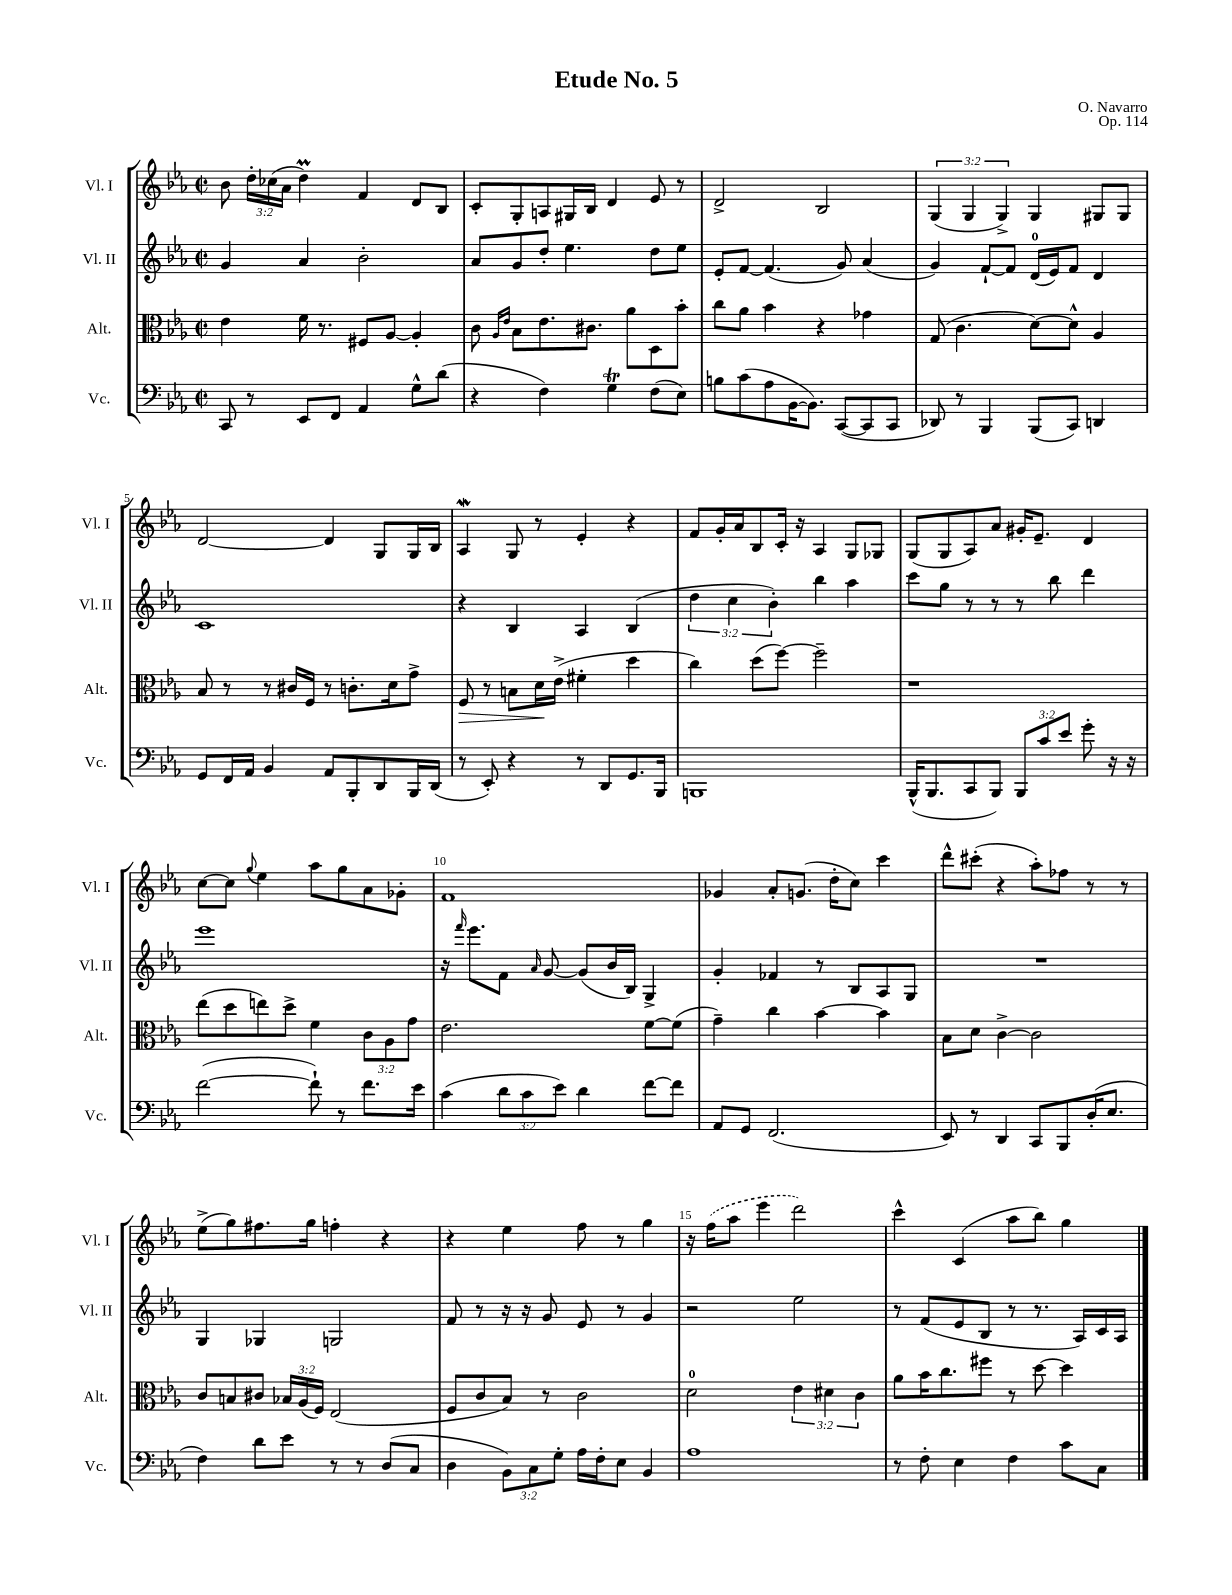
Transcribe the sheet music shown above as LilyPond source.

\header { title = "Etude No. 5" composer = "O. Navarro" opus = "Op. 114" }
<<
\new StaffGroup <<
\new Staff = "s0" \with { instrumentName = "Vl. I" shortInstrumentName = "Vl. I" } {
    \clef treble \key ees \major \defaultTimeSignature \time 2/2 \override Staff.TupletNumber.text = #tuplet-number::calc-fraction-text
    \autoBeamOff bes'8 \tuplet 3/2 { d''16[-. ces''16( aes'16] } d''4\prall) f'4 d'8[ bes8] |
    c'8[-. g8-. a8 gis16 bes16] d'4 ees'8 r8 |
    d'2-> bes2 |
    \tuplet 3/2 { g4( g4 g4->) } g4 gis8[ gis8] |
    d'2~ d'4 g8[ g16 bes16] |
    aes4\mordent g8 r8 ees'4-. r4 |
    f'8[ g'16-. aes'16 bes8 c'16]-. r16 aes4 g8[ ges8] |
    g8[( g8 aes8) aes'8] gis'16[-. ees'8.]-- d'4 |
    c''8[~ c''8] \appoggiatura { g''8 } ees''4 aes''8[ g''8 aes'8 ges'8]-. |
    f'1 |
    ges'4 aes'8[-. g'8.]( d''16[-. c''8]) c'''4 |
    d'''8[-^ cis'''8]-.( r4 aes''8[-.) fes''8] r8 r8 |
    ees''8[->( g''8) fis''8. g''16] f''4-. r4 |
    r4 ees''4 f''8 r8 g''4 |
    r16 \once \slurDashed f''16[( aes''8] ees'''4 d'''2) |
    c'''4-^ c'4( aes''8[ bes''8]) g''4 \bar "|." |
}
\new Staff = "s1" \with { instrumentName = "Vl. II" shortInstrumentName = "Vl. II" } {
    \clef treble \key ees \major \defaultTimeSignature \time 2/2 \override Staff.TupletNumber.text = #tuplet-number::calc-fraction-text
    \autoBeamOff g'4 aes'4 bes'2-. |
    aes'8[ g'8 d''8]-. ees''4. d''8[ ees''8] |
    ees'8[-. f'8]~ f'4.( g'8) aes'4( |
    g'4) f'8[~-! f'8] d'16[-0( ees'16) f'8] d'4 |
    c'1 |
    r4 bes4 aes4 bes4( |
    \tuplet 3/2 { d''4 c''4 bes'4-.) } bes''4 aes''4 |
    c'''8[ g''8] r8 r8 r8 bes''8 d'''4 |
    ees'''1 |
    r16 \grace { f'''16 } ees'''8.[ f'8] \grace { aes'16 } g'8~ g'8[( bes'16 bes16]) g4-> |
    g'4-. fes'4 r8 bes8[ aes8 g8] |
    R1 |
    g4 ges4 g2 |
    f'8 r8 r16 r16 g'8 ees'8 r8 g'4 |
    r2 ees''2 |
    r8 f'8[( ees'8 bes8] r8 r8. aes16[) c'16 aes16] \bar "|." |
}
\new Staff = "s2" \with { instrumentName = "Alt." shortInstrumentName = "Alt." } {
    \clef alto \key ees \major \defaultTimeSignature \time 2/2 \override Staff.TupletNumber.text = #tuplet-number::calc-fraction-text
    \autoBeamOff ees'4 f'16 r8. fis8[ aes8]~ aes4-. |
    c'8 \grace { aes16[ ees'16] } bes8[ ees'8. cis'8.] aes'8[ d8 bes'8]-. |
    c''8[ aes'8] bes'4 r4 ges'4 |
    g8( c'4. d'8[~) d'8]-^ aes4 |
    bes8 r8 r8 cis'16[ f16] r8 c'8.[-. d'16 g'8]-> |
    f8\> r8 b8[ d'16\! ees'16]->( fis'4-. d''4 |
    c''4) d''8[( f''8]~) f''2-- |
    r1 |
    ees''8[( d''8 e''8) d''8]-> f'4 \tuplet 3/2 { c'8[ aes8 g'8] } |
    ees'2. f'8[~ f'8]( |
    g'4--) c''4 bes'4~ bes'4 |
    bes8[ d'8] c'4~-> c'2 |
    c'8[ b8 cis'8] \tuplet 3/2 { bes16[ aes16( f16]) } ees2( |
    f8[ c'8 bes8]) r8 c'2 |
    d'2-0 \tuplet 3/2 { ees'4 dis'4 c'4 } |
    aes'8[ bes'16 c''8. fis''8] r8 d''8~ d''4 \bar "|." |
}
\new Staff = "s3" \with { instrumentName = "Vc." shortInstrumentName = "Vc." } {
    \clef bass \key ees \major \defaultTimeSignature \time 2/2 \override Staff.TupletNumber.text = #tuplet-number::calc-fraction-text
    \autoBeamOff c,8 r8 ees,8[ f,8] aes,4 g8[-^ d'8]( |
    r4 f4) g4\trill f8[( ees8]) |
    b8[ c'8( aes8 bes,16~ bes,8.]) c,8[~( c,8 c,8] |
    des,8) r8 bes,,4 bes,,8[( c,8]) d,4 |
    g,8[ f,16 aes,16] bes,4 aes,8[ bes,,8-. d,8 bes,,16 d,16]( |
    r8 ees,8-.) r4 r8 d,8[ g,8. bes,,16] |
    b,,1 |
    bes,,16[-^( bes,,8. c,8 bes,,8]) \tuplet 3/2 { bes,,8[ c'8 ees'8] } g'8-. r16 r16 |
    f'2~( f'8-!) r8 f'8.[ ees'16] |
    c'4( \tuplet 3/2 { d'8[ c'8 ees'8]) } d'4 f'8[~ f'8] |
    aes,8[ g,8] f,2.( |
    ees,8) r8 d,4 c,8[ bes,,8 d16-.( ees8.] |
    f4) d'8[ ees'8] r8 r8 d8[( c8] |
    d4 \tuplet 3/2 { bes,8[) c8 g8]-. } aes16[ f16-. ees8] bes,4 |
    aes1 |
    r8 f8-. ees4 f4 c'8[ c8] \bar "|." |
}
>>
>>
\layout { \context { \Score \override BarNumber.break-visibility = ##(#f #t #t) barNumberVisibility = #(every-nth-bar-number-visible 5) } }
